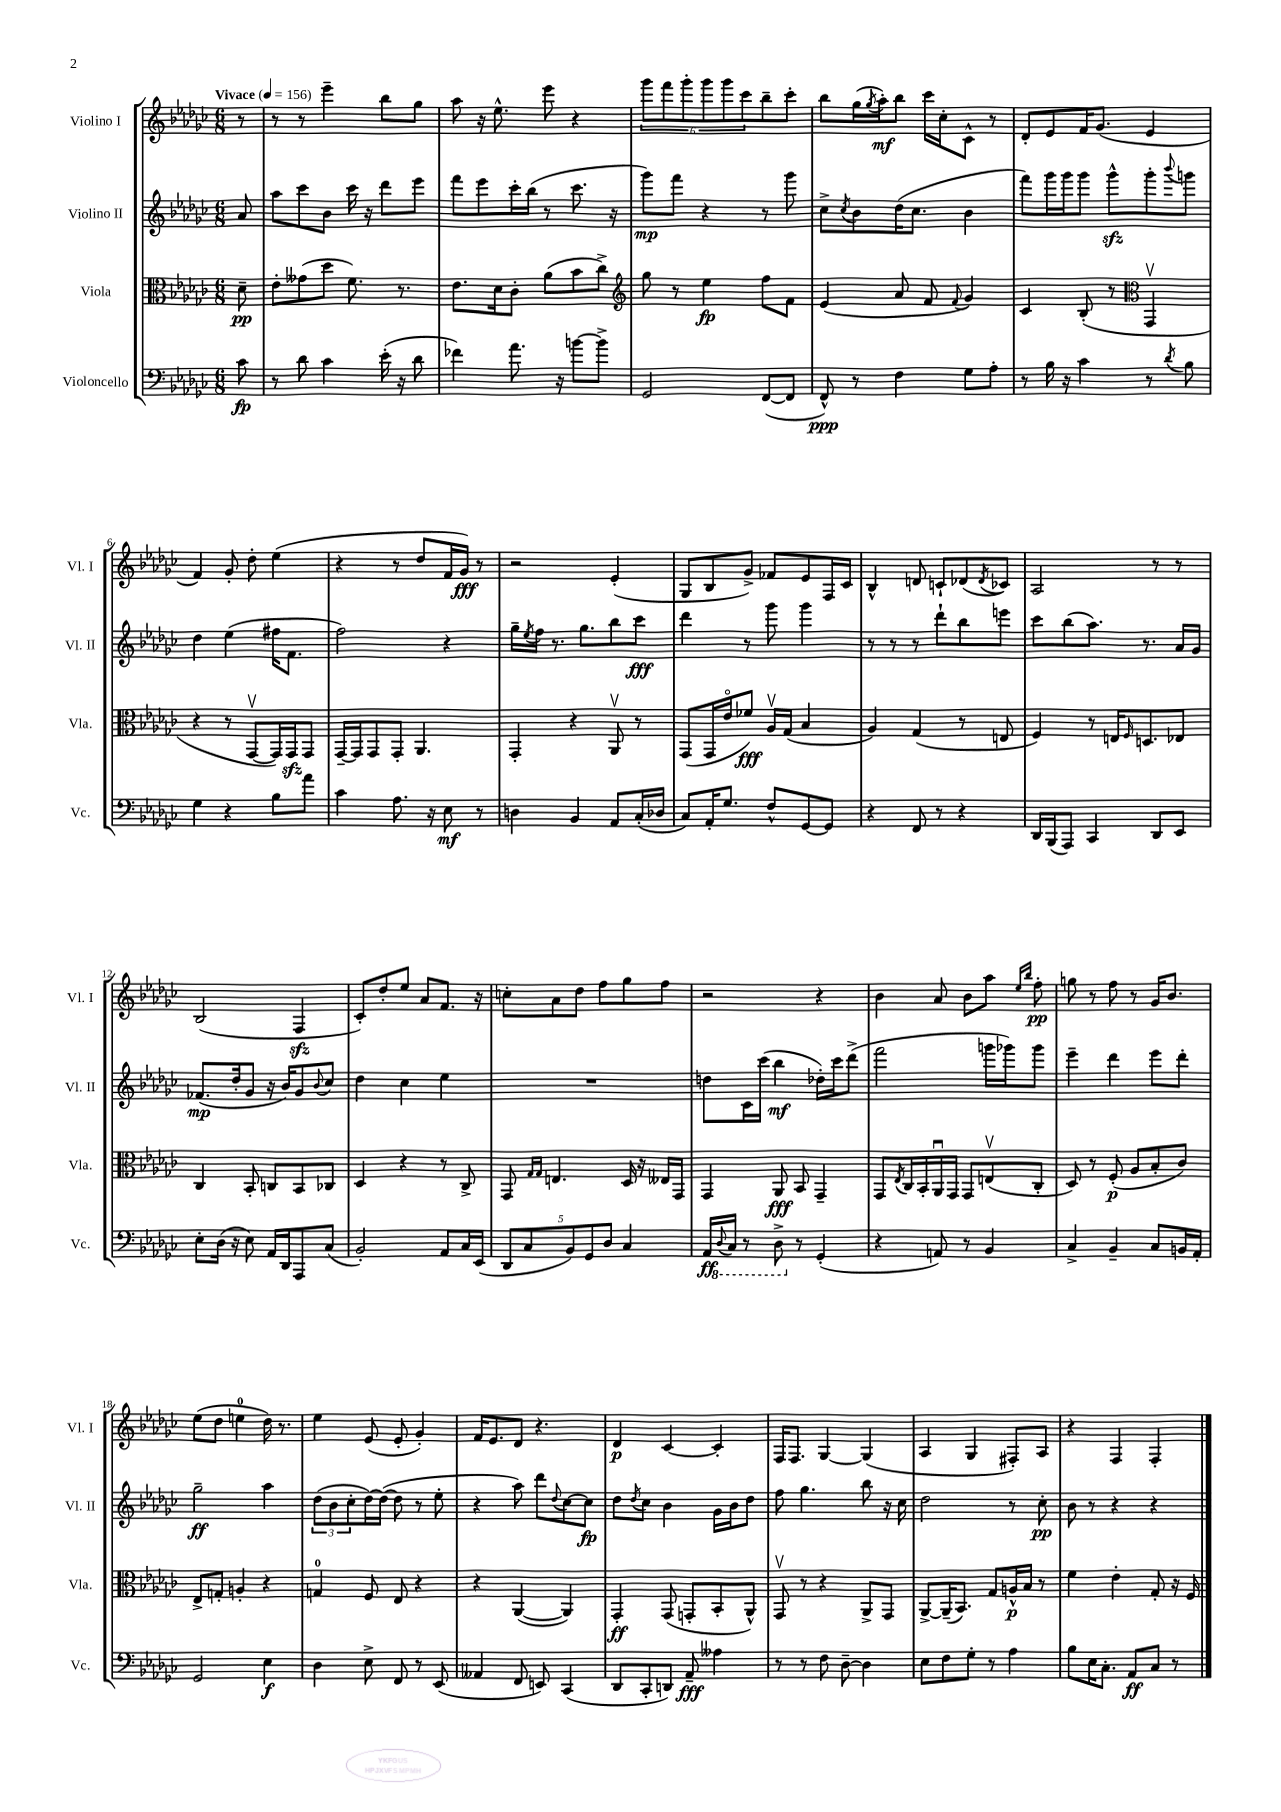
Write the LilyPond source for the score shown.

<<
\new StaffGroup <<
\new Staff = "s0" \with { instrumentName = "Violino I" shortInstrumentName = "Vl. I" } {
    \clef treble \key ges \major \numericTimeSignature \time 6/8 \partial 8 \tempo "Vivace" 4 = 156
    r8 |
    r8 r8 ees'''4-- bes''8 ges''8 |
    aes''8 r16 ees''8.-^ ees'''8 r4 |
    \tuplet 6/4 { ges'''8 f'''8 ges'''8-. ges'''8 ges'''8 ces'''8 } bes''8-- ces'''8-. |
    bes''8 ges''16( \acciaccatura { ges''8 } aes''16-.\mf) bes''8 ces'''16 ces''16-. ces'8-^ r8 |
    des'8-. ees'8 f'16 ges'8.( ees'4 |
    f'4) ges'8-. des''8-. ees''4( |
    r4 r8 des''8 f'16 ges'16\fff) r8 |
    r2 ees'4-.( |
    ges8 bes8 ges'8->) fes'8 ees'8 f16 ces'16 |
    bes4-^ d'8 c'8-! des'8( \acciaccatura { des'8 } ces'8) |
    aes2 r8 r8 |
    bes2( f4\sfz |
    ces'8-.) des''8-. ees''8 aes'8 f'8. r16 |
    c''8-. aes'8 des''8 f''8 ges''8 f''8 |
    r2 r4 |
    bes'4 aes'8 bes'8 aes''8 \grace { ees''16 bes''16 } f''8-.\pp |
    g''8 r8 f''8 r8 ges'16 bes'8. |
    ees''8( des''8 e''4-0 des''16) r8. |
    ees''4 ees'8( ees'8-. ges'4-.) |
    f'16 ees'8. des'8 r4. |
    des'4\p ces'4~ ces'4-. |
    f16 f8. ges4~ ges4( |
    aes4 ges4 fis8-.) aes8 |
    r4 f4 f4-. \bar "|." |
}
\new Staff = "s1" \with { instrumentName = "Violino II" shortInstrumentName = "Vl. II" } {
    \clef treble \key ges \major \numericTimeSignature \time 6/8 \partial 8
    aes'8 |
    aes''8 ces'''8 bes'8 ces'''16 r16 des'''8 ees'''8 |
    f'''8 ees'''8 ces'''16-. bes''16( r8 ces'''8. r16 |
    ges'''8\mp) f'''8 r4 r8 ges'''8 |
    ces''8-> \acciaccatura { ces''8 } bes'8 des''16( ces''8. bes'4 |
    f'''8) ges'''16 ges'''16 ges'''8 ges'''8-^\sfz ges'''8-. \appoggiatura { bes'''8 } g'''8 |
    des''4 ees''4( fis''16 f'8. |
    f''2) r4 |
    ges''16-- \acciaccatura { ees''8 } f''16 r8. ges''8. bes''8 ces'''8\fff |
    des'''4 r8 ges'''8 ges'''4 |
    r8 r8 r8 des'''8-! bes''8 e'''8 |
    ces'''8 bes''8( aes''8.) r8. aes'16 ges'16 |
    fes'8.\mp( des''16-. ges'8 r16 bes'16) ges'8 \appoggiatura { bes'8 } ces''8 |
    des''4 ces''4 ees''4 |
    R2. |
    d''8 ces'16 ces'''16( bes''4\mf des''16-.) ces'''16 des'''8->( |
    f'''2 g'''16 ges'''16) ges'''8 |
    ees'''4-- des'''4 ees'''8 des'''8-. |
    ges''2--\ff aes''4 |
    \tuplet 3/2 { des''8( bes'8 ces''8-. } des''16~) des''16~( des''8 r8 ees''8-. |
    r4 aes''8) des'''8 \appoggiatura { des''8 } ces''8~ ces''8\fp |
    des''8 \acciaccatura { des''8 } ces''8 bes'4 ges'16 bes'16 des''8 |
    f''8 ges''4. bes''8 r16 ces''16 |
    des''2 r8 ces''8-.\pp |
    bes'8 r8 r4 r4 \bar "|." |
}
\new Staff = "s2" \with { instrumentName = "Viola" shortInstrumentName = "Vla." } {
    \clef alto \key ges \major \numericTimeSignature \time 6/8 \partial 8
    des'8--\pp |
    ees'8-. geses'8( des''8 f'8.) r8. |
    ees'8. des'16 ces'8-. aes'8( bes'8 ces''8->) |
    \clef treble ges''8 r8 ees''4\fp f''8 f'8 |
    ees'4( aes'8 f'8 \appoggiatura { f'8 } ges'4) |
    ces'4 bes8-.( r8 \clef alto ges,4\upbow |
    r4 r8 ges,8~\upbow ges,16) ges,16\sfz ges,8 |
    ges,16~-- ges,16 ges,8 ges,8-. aes,4. |
    ges,4-. r4 aes,8\upbow r8 |
    ges,8( ges,16 ees'16\flageolet fes'8\fff) aes16\upbow ges16( bes4 |
    aes4) ges4( r8 e8 |
    f4) r8 e16 \grace { f16 } d8. ees8 |
    ces4 bes,8-. c8 bes,8 ces8 |
    des4 r4 r8 ces8-> |
    ges,8 \grace { ges16 ges16 } e4. des16 r16 eeses16 ges,16 |
    ges,4 aes,8\fff bes,8 ges,4-- |
    ges,8 \acciaccatura { ees8 } ces16 bes,16-. aes,16\downbow ges,16 ges,8 e8\upbow( ces8-. |
    des8) r8 f8-.\p( aes8 bes8-. ces'8) |
    ees8-> g8-. a4-. r4 |
    g4-0 f8 ees8 r4 |
    r4 aes,4~( aes,4) |
    ges,4-.\ff ges,8( g,8-. bes,8-. aes,8-^) |
    ges,8\upbow r8 r4 aes,8-> ges,8 |
    aes,8~-> aes,16--( bes,8.) ges8 a16-^\p bes16 r8 |
    f'4 ees'4-. ges8-. r16 f16 \bar "|." |
}
\new Staff = "s3" \with { instrumentName = "Violoncello" shortInstrumentName = "Vc." } {
    \clef bass \key ges \major \numericTimeSignature \time 6/8 \partial 8
    ces'8\fp |
    r8 des'8 ces'4 ees'16-.( r16 des'8 |
    fes'4) aes'8. r16 b'8~ b'8-> |
    ges,2 f,8~( f,8 |
    f,8-^\ppp) r8 f4 ges8 aes8-. |
    r8 bes16 r16 ces'4 r8 \acciaccatura { des'8 } bes8 |
    ges4 r4 bes8 aes'8 |
    ces'4 aes8. r16 ees8\mf r8 |
    d4 bes,4 aes,8 ces16-.( des16 |
    ces8) aes,16-. ges8. f8-^ ges,8~ ges,8 |
    r4 f,8 r8 r4 |
    des,16 bes,,16( aes,,8) ces,4 des,8 ees,8 |
    ees8-. des16( r16 ees8) aes,16 des,16 aes,,8 ces8( |
    bes,2-.) aes,8 ces16 ees,16( |
    \tuplet 5/4 { des,8 ces8 bes,8) ges,8 des8 } ces4 |
    aes,16\ff \ottava #-1 \appoggiatura { des,8 } ces,16 r8 des,8-> \ottava #0 r8 ges,4-.( |
    r4 a,8) r8 bes,4 |
    ces4-> bes,4-- ces8 b,16 aes,16-. |
    ges,2 ees4\f |
    des4 ees8-> f,8 r8 ees,8( |
    aeses,4 f,8 e,8) ces,4( |
    des,8 ces,8-. d,8) aes,8--\fff aeses4 |
    r8 r8 f8 des8~-- des4 |
    ees8 f8 ges8-. r8 aes4 |
    bes8 ees16 ces8.-. aes,8\ff ces8 r8 \bar "|." |
}
>>
>>
